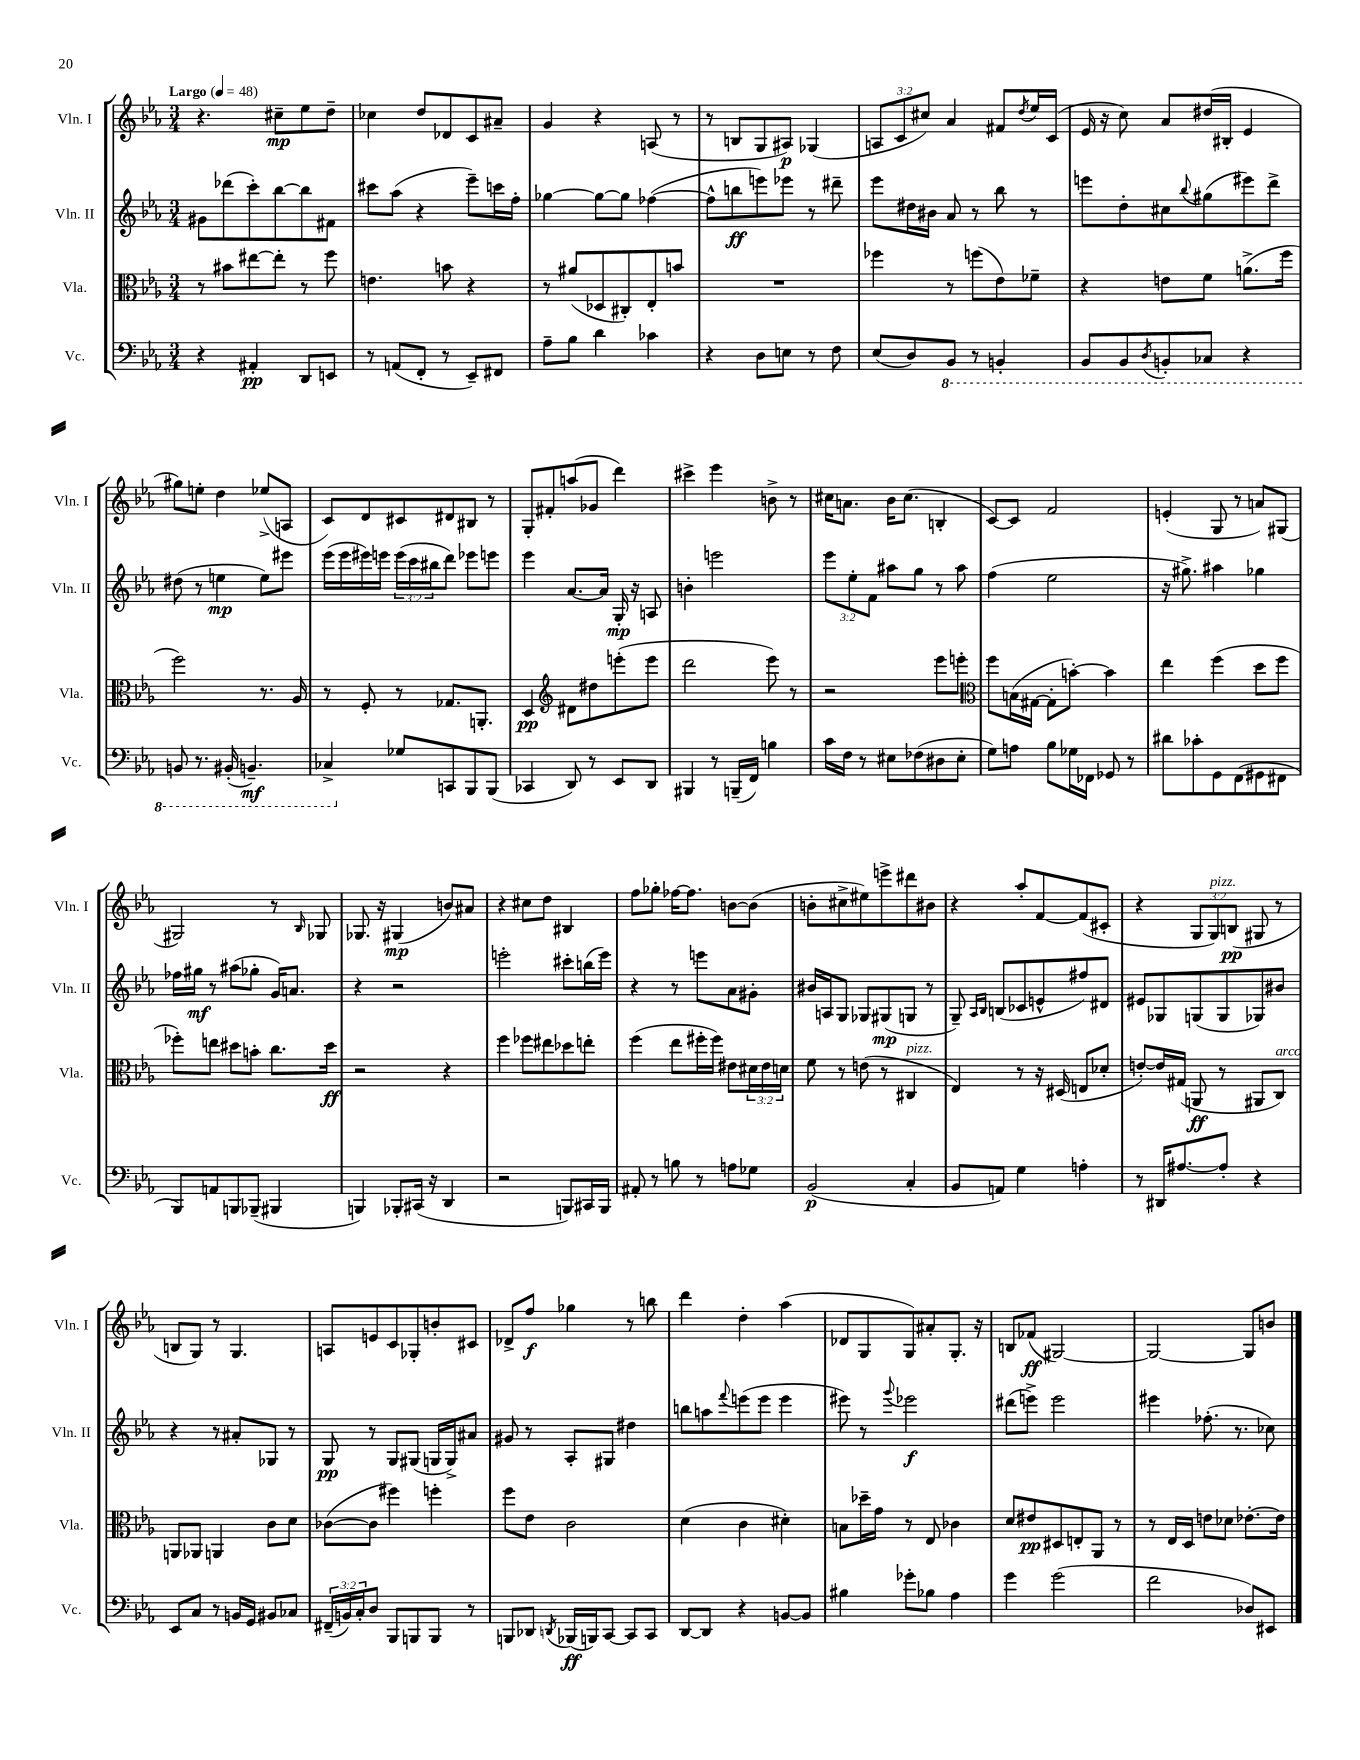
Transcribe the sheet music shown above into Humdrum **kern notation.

**kern	**dynam	**kern	**dynam	**kern	**dynam	**kern	**dynam
*part4	*part4	*part3	*part3	*part2	*part2	*part1	*part1
*staff4	*staff4	*staff3	*staff3	*staff2	*staff2	*staff1	*staff1
*I"Vc.	*	*I"Vla.	*	*I"Vln. II	*	*I"Vln. I	*
*I'Vc.	*	*I'Vla.	*	*I'Vln. II	*	*I'Vln. I	*
*clefF4	*	*clefC3	*	*clefG2	*	*clefG2	*
*k[b-e-a-]	*	*k[b-e-a-]	*	*k[b-e-a-]	*	*k[b-e-a-]	*
*M3/4	*	*M3/4	*	*M3/4	*	*M3/4	*
*MM48	*	*MM48	*	*MM48	*	*MM48	*
=1	=1	=1	=1	=1	=1	=1	=1
!	!	!	!	!	!	!LO:TX:a:B:t=Largo	!
4r	.	8r	.	8g#X\L	.	4.r	.
.	.	8b#X\L	.	(8ddd-X\	.	.	.
4AA#X'/	pp	[8ee#X\	.	8ccc'\)	.	.	.
.	.	8ee#'\J]	.	[8bb-\	.	8cc#X~\L	mp
8DD/L	.	8r	.	8bb-\]	.	8ee-\	.
8EEn/J	.	8ff\	.	8f#X\J	.	8dd~\J	.
=2	=2	=2	=2	=2	=2	=2	=2
8r	.	4.en\	.	8ccc#X\L	.	4cc-X\	.
(8AAn/L	.	.	.	(8aa-\J	.	.	.
8FF'/J	.	.	.	4r	.	8dd/L	.
8r	.	8bn\	.	.	.	8d-X/	.
8EE-~/L)	.	4r	.	8eee-~\L)	.	8c/	.
8FF#X/J	.	.	.	16cccn\L	.	8a#X~/J	.
.	.	.	.	16ff'\JJ	.	.	.
=3	=3	=3	=3	=3	=3	=3	=3
8A-~\L	.	8r	.	[4gg-X\	.	4g/	.
8B-\J	.	(8a#X/L	.	.	.	.	.
4d\	.	8D-X/	.	8gg-\L_	.	4r	.
.	.	8C#X'/)	.	8gg-\J]	.	.	.
4c-X\	.	8E-'/	.	([4ff-X\	.	(8An/	.
.	.	8bn/J	.	.	.	8r	.
=4	=4	=4	=4	=4	=4	=4	=4
4r	.	2.r	.	8ff-^^\L]	.	8r	.
.	.	.	.	8bbn\	ff	8Bn/L	.
8D\L	.	.	.	8eeen\)	.	8G/	.
8En\J	.	.	.	8eee-X\J	.	8A#X/J)	p
8r	.	.	.	8r	.	(4G-X/	.
8F\	.	.	.	8ddd#X~\	.	.	.
=5	=5	=5	=5	=5	=5	=5	=5
(8E-/L	.	4ff-X\	.	8eee-\L	.	12An/L	.
.	.	.	.	.	.	12c/	.
8D/)	.	.	.	16dd#X\L	.	.	.
.	.	.	.	.	.	12cc#X/J)	.
.	.	.	.	16b#X\JJ	.	.	.
*8ba	*	*	*	*	*	*	*
8BBB-/J	.	8r	.	8a-/	.	4a-/	.
8r	.	(8ffn\L	.	8r	.	.	.
4BBBn'/	.	8e-\)	.	8bb-\	.	8f#X/L	.
.	.	.	.	.	.	8qdd/	.
.	.	8f-X~\J	.	8r	.	16ee-/L	.
.	.	.	.	.	.	(16c/JJ	.
=6	=6	=6	=6	=6	=6	=6	=6
8BBB-/L	.	4r	.	8eeen\L	.	16e-/	.
.	.	.	.	.	.	16r	.
8BBB-/	.	.	.	8dd'\	.	8cc\)	.
8qDD/	.	.	.	.	.	.	.
8BBBn'/	.	8en\L	.	8cc#X\	.	8a-/L	.
.	.	.	.	8qqbb-/	.	.	.
8CC-X/J	.	8f\J	.	(8gg#X\	.	(16dd#X/L	.
.	.	.	.	.	.	16B#X'/JJ	.
4r	.	(8.an^\L	.	8eee#X\)	.	4e-/	.
.	.	.	.	8ddd^\J	.	.	.
.	.	16ff\Jk	.	.	.	.	.
!!LO:LB:g=z
=7	=7	=7	=7	=7	=7	=7	=7
8BBBn/	.	2ff\)	.	(8dd#X\	.	8gg#X\L)	.
8.r	.	.	.	8r	.	8een'\J	.
.	.	.	.	4een\	mp	4dd\	.
(16BBB#X'/	.	.	.	.	.	.	.
4.BBBn~/)	mf	.	.	.	.	.	.
.	.	8.r	.	8ee\L)	.	(8ee-X^/L	.
.	.	.	.	8eee#X\J	.	8An/J	.
.	.	16A-/	.	.	.	.	.
=8	=8	=8	=8	=8	=8	=8	=8
4CC-X^/	.	8r	.	(16eee-\LL	.	8c/L)	.
.	.	.	.	16eee-\	.	.	.
.	.	8F'/	.	16eee#X\)	.	8d/	.
.	.	.	.	16eeen\JJ	.	.	.
*X8ba	*	*	*	*	*	*	*
8G-X/L	.	8r	.	(24eee\LL	.	8c#X/	.
.	.	.	.	24ccc\	.	.	.
.	.	.	.	24bb#X\J	.	.	.
8CCn/	.	8.G-X/L	.	8ddd\J)	.	8d#X/	.
8BBB-/	.	.	.	8eee-X\L	.	8B#X/J	.
.	.	8.AAn'/J	.	.	.	.	.
(8BBB-/J	.	.	.	8eeen\J	.	8r	.
=9	=9	=9	=9	=9	=9	=9	=9
4CC-X/	.	4D/	pp	4eee-\	.	8G'/L	.
.	.	.	.	.	.	8f#X'/	.
*	*	*clefG2	*	*	*	*	*
8DD/)	.	8d#X\L	.	[8.a-/L	.	(8aan/	.
8r	.	8dd#X\	.	.	.	8g-X/J	.
.	.	.	.	16a-/Jk]	.	.	.
8EE-/L	.	(8eeen'\	.	16G'/	mp	4ddd\)	.
.	.	.	.	16r	.	.	.
8DD/J	.	8eee\J	.	8An/	.	.	.
=10	=10	=10	=10	=10	=10	=10	=10
4BBB#X/	.	2ddd\	.	4bn'\	.	4ccc#X^\	.
8r	.	.	.	2eeen\	.	4eee-\	.
(16BBBn~/LL	.	.	.	.	.	.	.
16FF/JJ)	.	.	.	.	.	.	.
4Bn\	.	8eee-\)	.	.	.	8bn^\	.
.	.	8r	.	.	.	8r	.
=11	=11	=11	=11	=11	=11	=11	=11
16c\LL	.	2r	.	12eee-\L	.	16cc#X\KL	.
16F\JJ	.	.	.	.	.	8.an\J	.
.	.	.	.	12ee-'\	.	.	.
8r	.	.	.	.	.	.	.
.	.	.	.	12f\J	.	.	.
8E#X\L	.	.	.	8aa#X\L	.	16b-\KL	.
.	.	.	.	.	.	(8.cc#\J	.
(8F-X\	.	.	.	8gg\J	.	.	.
8D#X\	.	8eee-\L	.	8r	.	4Bn'/	.
8E#'\J	.	8eeen'\J	.	8aa#\	.	.	.
=12	=12	=12	=12	=12	=12	=12	=12
*	*	*clefC3	*	*	*	*	*
8G\L)	.	8ff\L	.	(4ff\	.	[8c/L)	.
8An\J	.	(16Bn\L	.	.	.	8c/J]	.
.	.	[16G#X\JJ	.	.	.	.	.
8B-\L	.	8G#'\L]	.	2ee-\	.	2f/	.
16G-X\L	.	[8bn'\J)	.	.	.	.	.
16FF-X\JJ	.	.	.	.	.	.	.
8GG-X/	.	4b\]	.	.	.	.	.
8r	.	.	.	.	.	.	.
=13	=13	=13	=13	=13	=13	=13	=13
8d#X\L	.	4ee-\	.	16r	.	(4en'/	.
.	.	.	.	8.gg#X^\)	.	.	.
8c-X'\	.	.	.	.	.	.	.
8GG\	.	(4ff\	.	4aa#X\	.	8G/	.
(8FF\	.	.	.	.	.	8r	.
8GG#X\	.	8dd\L	.	4gg-X\	.	8an/L)	.
8FF#X\J	.	8ff\J	.	.	.	(8G#X/J	.
!!LO:LB:g=z
=14	=14	=14	=14	=14	=14	=14	=14
8BBB-/L)	.	8ff-X'\L)	.	16ff-X\LL	.	2G#X/)	.
.	.	.	.	16gg#X\JJ	mf	.	.
8AAn/	.	8een\J	.	8r	.	.	.
8BBBn/	.	8dd#X\L	.	(8aa#X\L	.	.	.
(8BBB-X~/J	.	8bn'\J	.	8gg-X'\J	.	.	.
4BBB#X/	.	8.cc\L	.	16g/KL)	.	8r	.
.	.	.	.	8.an/J	.	.	.
.	.	.	.	.	.	16qqB-/	.
.	.	.	.	.	.	8G-X/	.
.	.	16dd#\Jk	ff	.	.	.	.
=15	=15	=15	=15	=15	=15	=15	=15
4BBBn/)	.	2r	.	4r	.	8.G-X/	.
.	.	.	.	.	.	16r	.
8BBB-X'/L	.	.	.	2r	.	(4G#X/	mp
(16CC#X/Jk	.	.	.	.	.	.	.
16r	.	.	.	.	.	.	.
4DD/	.	4r	.	.	.	8bn/L)	.
.	.	.	.	.	.	8a#X/J	.
=16	=16	=16	=16	=16	=16	=16	=16
2r	.	4ff\	.	2eeen'\	.	4r	.
.	.	8ff-X\L	.	.	.	8cc#X\L	.
.	.	8ee#X\	.	.	.	8dd\J	.
8BBBn/L)	.	8dd-X\	.	8ccc#X'\L	.	4B#X/	.
16CC#X/L	.	8een'\J	.	(16bbn\L	.	.	.
16BBB/JJ	.	.	.	16eee\JJ)	.	.	.
=17	=17	=17	=17	=17	=17	=17	=17
8AA#X'/	.	(4ff\	.	4r	.	8ff\L	.
8r	.	.	.	.	.	8gg-X'\J	.
8Bn\	.	8ee-\L	.	8r	.	[16ff-X\KL	.
.	.	.	.	.	.	8.ff-\J]	.
8r	.	16ff#X'\L	.	8eeen\L	.	.	.
.	.	16ff#\JJ)	.	.	.	.	.
8An\L	.	8e#X\L	.	8a-\	.	[8bn\L	.
8G-X\J	.	24d#X\L	.	8g#X'\J	.	(8b\J]	.
.	.	24e#\	.	.	.	.	.
.	.	24dn\JJ	.	.	.	.	.
=18	=18	=18	=18	=18	=18	=18	=18
(2BB-/	p	8f\	.	16b#X/LL	.	8bn'\L	.
.	.	.	.	16An/J	.	.	.
.	.	8r	.	8G/J	.	8cc#X^\	.
.	.	(8en\	.	8G-X/L	.	8ee#X\)	.
.	.	8r	.	(8G#X/	mp	8eeen^\	.
!	!	!LO:TX:a:i:t=pizz.	!	!	!	!	!
4C'/	.	4C#X/	.	8Gn/J	.	8ddd#X\	.
.	.	.	.	8r	.	8b#X\J	.
=19	=19	=19	=19	=19	=19	=19	=19
8BB-/L	.	4E-/)	.	8G~/)	.	4r	.
.	.	.	.	16qqA-/LL	.	.	.
.	.	.	.	16qqB-/JJ	.	.	.
8AAn/J)	.	.	.	(8Bn/L	.	.	.
4G\	.	8r	.	8c-X/	.	8aa-'/L	.
.	.	16r	.	8en^^/	.	[8f/	.
.	.	(16D#X/	.	.	.	.	.
4An'\	.	8En/L	.	8ff#X/)	.	(8f/]	.
.	.	8d-X'/J	.	8d#X/J	.	8c#X'/J	.
=20	=20	=20	=20	=20	=20	=20	=20
8r	.	[8en'/L)	.	8e#X/L	.	4r	.
16DD#X/KL	.	16e/L]	.	8G-X/	.	.	.
[8.A#X/	.	(16G#X/JJ	.	.	.	.	.
.	.	8AAn/	ff	(8Gn/	.	12G/L	.
!	!	!	!	!	!	!LO:TX:a:i:t=pizz.	!
.	.	.	.	.	.	12G/)	.
8A#'/J]	.	8r	.	8G/	.	.	.
.	.	.	.	.	.	(12Bn/J	pp
4r	.	8AA#X/L	.	8G-X/)	.	8G#X/	.
!	!	!LO:TX:a:i:t=arco	!	!	!	!	!
.	.	8C/J)	.	8b#X/J	.	8r	.
!!LO:LB:g=z
=21	=21	=21	=21	=21	=21	=21	=21
8EE-/L	.	8AAn/L	.	4r	.	8Bn/L	.
8C/J	.	8AA-X/J	.	.	.	8G/J)	.
8r	.	4AAn/	.	8r	.	8r	.
16BBn/LL	.	.	.	8a#X'/L	.	4.G/	.
16GG/JJ	.	.	.	.	.	.	.
8BB#X/L	.	8c\L	.	8G-X/J	.	.	.
8C-X/J	.	8d\J	.	8r	.	.	.
=22	=22	=22	=22	=22	=22	=22	=22
(24FF#X~/LL	.	([8c-X\L	.	8G/	pp	8An/L	.
24BBn/)	.	.	.	.	.	.	.
24C'/J	.	.	.	.	.	.	.
8D/J	.	8c-\J]	.	8r	.	8en/	.
8BBB-/L	.	4ff#X\)	.	8G/L	.	8c/	.
8BBBn/	.	.	.	(8G#X/J	.	8G-X'/	.
8BBB/J	.	4ffn'\	.	16Gn/LL	.	8bn'/	.
.	.	.	.	16G^/J)	.	.	.
8r	.	.	.	8a#X/J	.	8c#X/J	.
=23	=23	=23	=23	=23	=23	=23	=23
8BBBn/L	.	8ff\L	.	8g#X/	.	8d-X^/L	.
8DD-X/J	.	8e-\J	.	8r	.	8ff/J	f
8qDDn/	.	.	.	.	.	.	.
(16BBB-X/LL	ff	2c\	.	8A-'/L	.	4gg-X\	.
16BBBn/J)	.	.	.	.	.	.	.
[8CC/J	.	.	.	8G#X/J	.	.	.
8CC/L]	.	.	.	4dd#X\	.	8r	.
8CC/J	.	.	.	.	.	8bbn\	.
=24	=24	=24	=24	=24	=24	=24	=24
[8DD/L	.	(4d\	.	8bbn\L	.	4ddd\	.
8DD/J]	.	.	.	8aan\	.	.	.
.	.	.	.	8qqfff/	.	.	.
4r	.	4c\	.	(8eeen\	.	4dd'\	.
.	.	.	.	8eee\J	.	.	.
[8BBn/L	.	4d#X'\)	.	4eee\	.	(4aa-\	.
8BB/J]	.	.	.	.	.	.	.
=25	=25	=25	=25	=25	=25	=25	=25
4B#X\	.	8Bn\L	.	8eee#X\)	.	8d-X/L	.
.	.	16dd-X~\L	.	8r	.	8G/	.
.	.	16g\JJ	.	.	.	.	.
.	.	.	.	8qqggg/	.	.	.
8g-X'\L	.	8r	.	2eee-X\	f	8G/)	.
8B-X\J	.	8E-/	.	.	.	8a#X'/	.
4A-\	.	4c-X\	.	.	.	8.G'/J	.
.	.	.	.	.	.	16r	.
=26	=26	=26	=26	=26	=26	=26	=26
4g\	.	8d/L	.	(8ddd#X\L	.	8Bn/L	.
.	.	8e#X/	pp	8eeen^\J)	.	(8f-X/J	ff
(2g\	.	8D#X/	.	2eee\	.	[2G#X/)	.
.	.	8En'/	.	.	.	.	.
.	.	8AA-/J	.	.	.	.	.
.	.	8r	.	.	.	.	.
=27	=27	=27	=27	=27	=27	=27	=27
2f\	.	8r	.	4eee#X\	.	2G#/_	.
.	.	16E-/LL	.	.	.	.	.
.	.	16D/JJ	.	.	.	.	.
.	.	8en\L	.	(8.ff-X'\	.	.	.
.	.	8d-X\J	.	.	.	.	.
.	.	.	.	8.r	.	.	.
8D-X/L)	.	[8.e-X'\L	.	.	.	8G#/L]	.
8EE#X/J	.	.	.	8cc-X\)	.	8bn/J	.
.	.	16e-\Jk]	.	.	.	.	.
==	==	==	==	==	==	==	==
*-	*-	*-	*-	*-	*-	*-	*-
